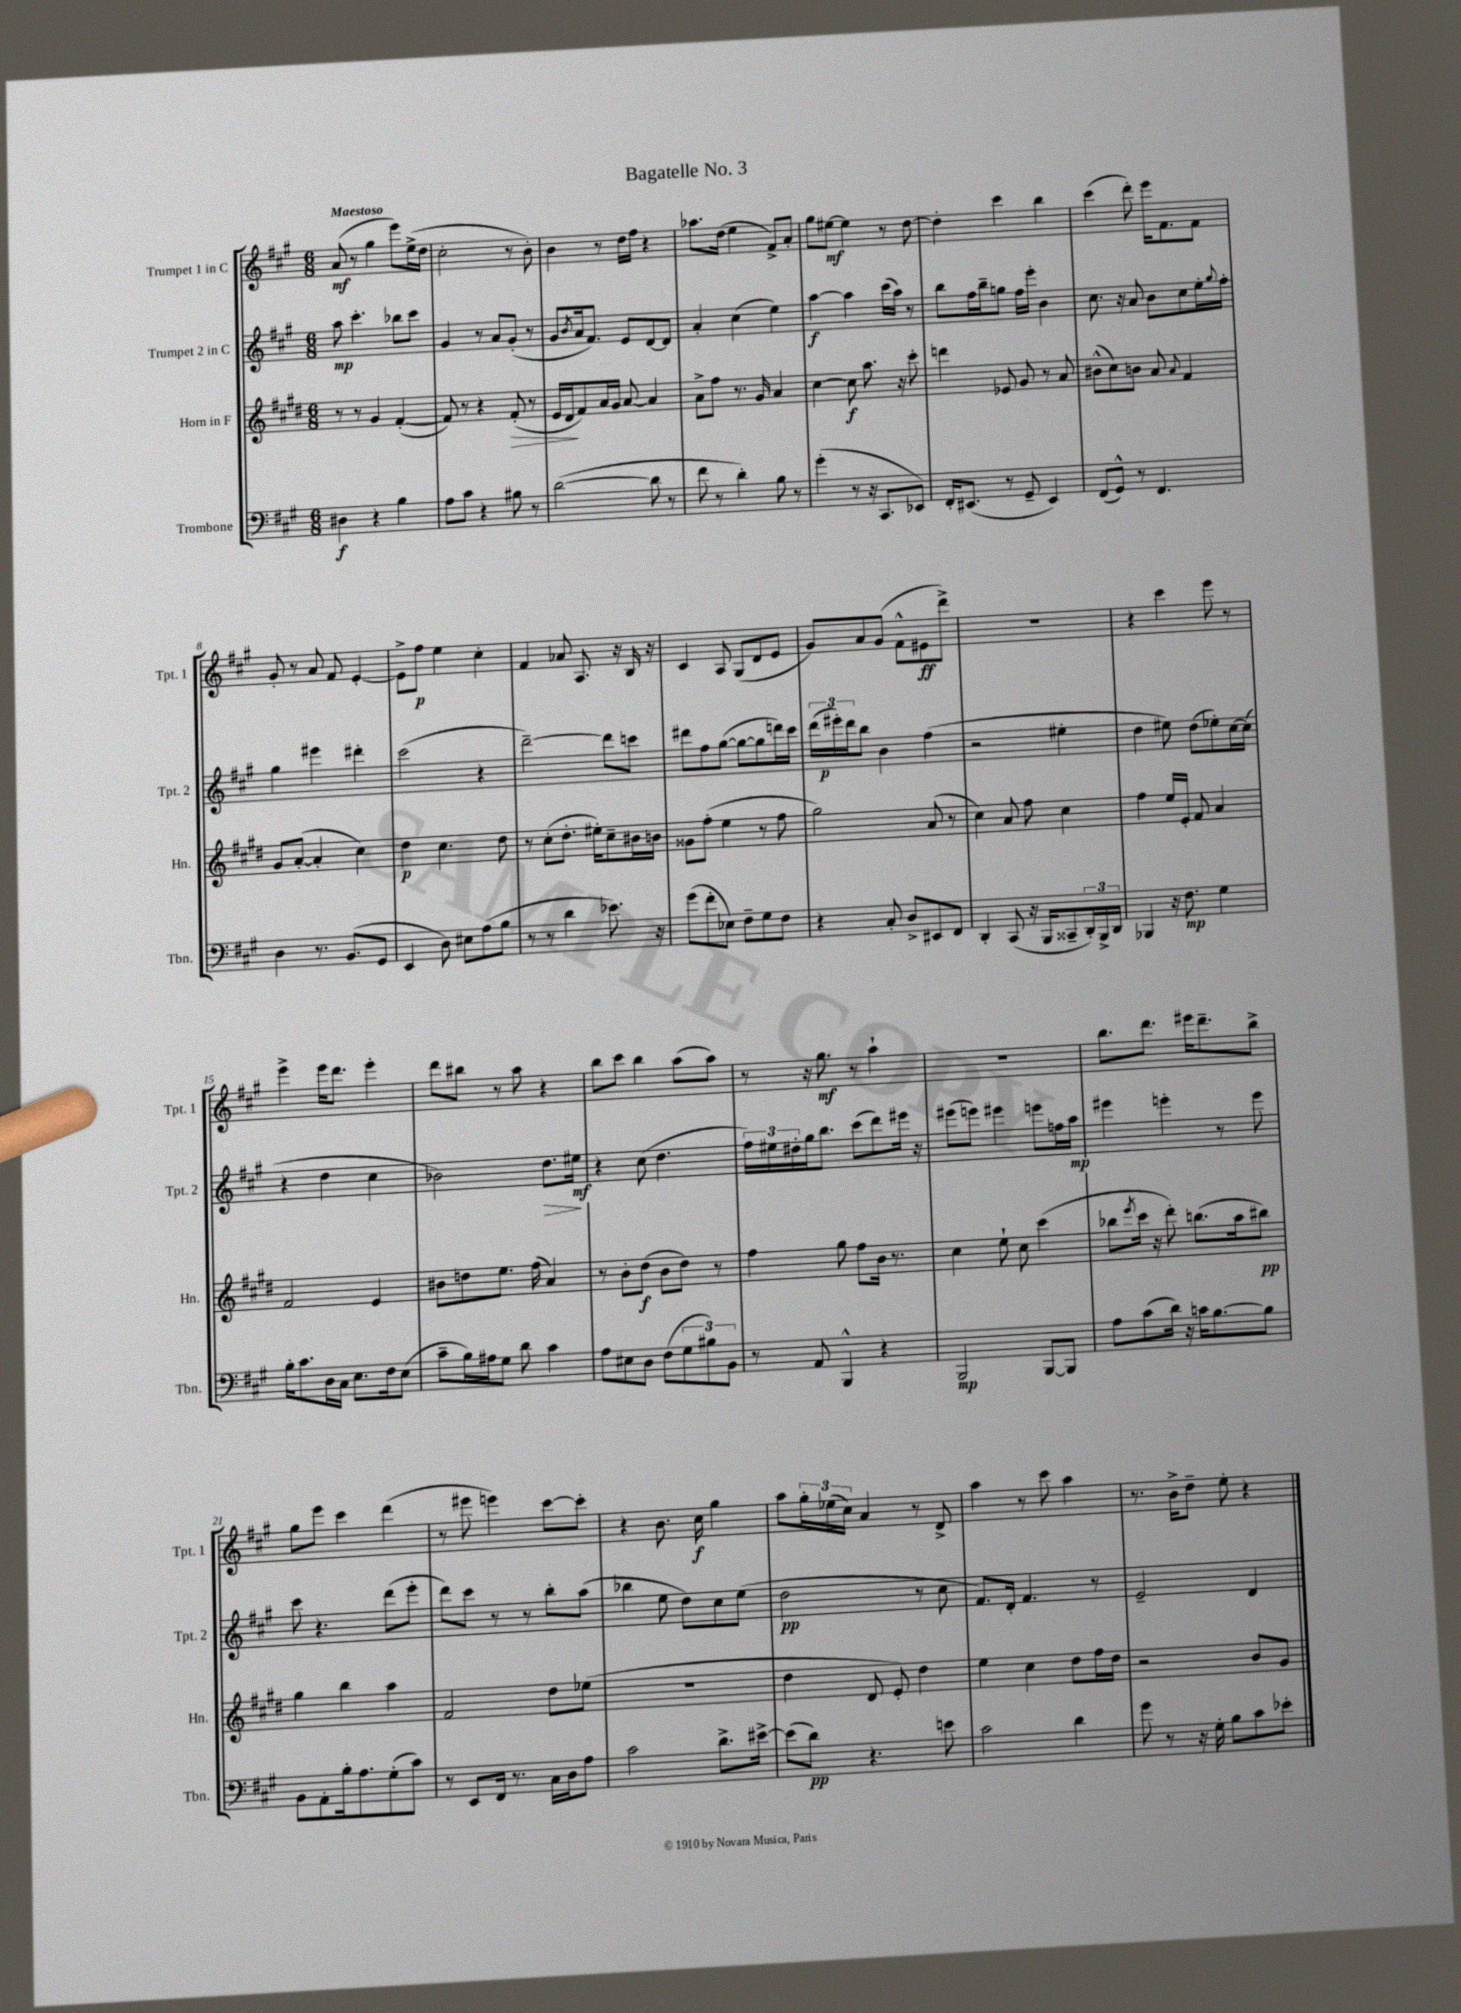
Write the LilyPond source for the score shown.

\header { title = "Bagatelle No. 3" }
<<
\new StaffGroup <<
\new Staff = "s0" \with { instrumentName = "Trumpet 1 in C" shortInstrumentName = "Tpt. 1" } {
    \clef treble \key a \major \numericTimeSignature \time 6/8 \tempo "Maestoso"
    a'8\mf( r8 gis''4 e'''8) e''16->( d''16 |
    cis''2-. r8 b'8-.) |
    b'4 r8 d''16 fis''16 r4 |
    aes''8. d''16( e''4 fis'8->) a'8-. |
    gis''8 eis''8~\mf eis''4 r8 d''8~ |
    d''4-. cis'''4 b''4 |
    cis'''4( d'''8-.) e'''16 fis'8. fis'8 |
    gis'8-. r8 a'8 fis'8 e'4~-. |
    e'8-> fis''8\p e''4 cis''4-. |
    fis'4 aes'8 a8. r16 b16 r16 |
    cis'4 a8 gis8( d'8 e'8 |
    gis'8) a'8 gis'8( fis'8-^ eis'8\ff d'''8->) |
    R2. |
    r4 cis'''4 e'''8 r8 |
    e'''4-> e'''16 d'''8. e'''4-. |
    d'''8 bis''8 r8 a''8 r4 |
    b''8 cis'''8 b''4 a''8( a''8) |
    r8 r16 gis''8.\mf r8 a''4-! |
    R2. |
    b''8. d'''8. eis'''16 d'''8.-- b''8-> |
    gis''8 e'''8 cis'''4 d'''4( |
    r8 eis'''8 e'''4) cis'''8~ cis'''8-. |
    r4 b'8. cis''16\f gis''4 |
    a''8 \tuplet 3/2 { gis''16-. ees''16( cis''16) } a'4 r8 d'8-> |
    a''4 r8 cis'''8 a''4 |
    r8. b'16-> d''8-- e''8-. r4 \bar "|." |
}
\new Staff = "s1" \with { instrumentName = "Trumpet 2 in C" shortInstrumentName = "Tpt. 2" } {
    \clef treble \key a \major \numericTimeSignature \time 6/8
    a''8\mp cis'''4.-. bes''8 cis'''8 |
    gis'4 r8 a'8 gis'8-.( r8 |
    gis'8 \acciaccatura { b'8 } a'16 fis'8.) e'8 d'8~ d'8 |
    a'4-. cis''4( e''4) |
    a''4~\f a''4 cis'''16( a''16) r8 |
    b''8 fis''16 b''16-- g''8 fis''16 e'''16-. b'4 |
    cis''8. r16 a'8 b'8 cis''8 e''16-. \appoggiatura { gis''8 } fis''16-. |
    gis''4 eis'''4 dis'''4-. |
    cis'''2( r4 |
    d'''2~--) d'''8 c'''8 |
    dis'''8 fis''8 gis''8~( gis''8~ gis''8 d'''16) cis'''16 |
    \tuplet 3/2 { d'''16( eis'''16-.\p) d'''16 } b''8 b'4 fis''4( |
    r2 eis''4-. |
    d''4 eis''8) d''8( ees''8-.) cis''16~ cis''16( |
    r4 d''4 cis''4 |
    bes'2) d''8.\> eis''16\mf\! |
    r4 cis''8( d''4. |
    \tuplet 3/2 { fis''16) eis''16 dis''16-. } gis''16 b''8. cis'''8( d'''8) eis'''16 r16 |
    eis'''8( e'''8) eis'''4 e'''8 f''16 a''16\mp |
    eis'''4 e'''4-. r8 e'''8 |
    cis'''8 r4. d'''8( e'''8-. |
    d'''8) cis'''8 r8 r8 b''8-. a''8( |
    bes''4 e''8 d''8) cis''8 e''8( |
    d''2\pp r8 cis''8 |
    fis'8.) d'16-. fis'4. r8 |
    e'2-- d'4 \bar "|." |
}
\new Staff = "s2" \with { instrumentName = "Horn in F" shortInstrumentName = "Hn." } {
    \clef treble \key e \major \numericTimeSignature \time 6/8
    r8 r8 gis'4 fis'4~-.( |
    fis'8) r8 r4 fis'8-.\>( r8 |
    e'16 dis'16\! fis'8) a'16 gis'16 a'8~ a'4 |
    a'8-> fis''8 r8. gis'16 a'4 |
    cis''4~ cis''8\f a''8. r16 cis'''8-. |
    d'''4 ees'8 gis'8 r8 a'8 |
    bis'8-^( cis''8) b'8 a'8 \appoggiatura { a'8 } fis'4 |
    gis'8 a'8~-.( a'4-. cis''4) |
    dis''4\p cis''4. dis''8 |
    r8 cis''8-.( dis''8.-. eis''16-.) cis''8-- bis'16 b'16 |
    gisis'8 fis''8-.( e''4 r8 fis''8 |
    gis''2) a'8( r8 |
    cis''4) a'8 fis''8 cis''4 |
    fis''4 e''16 e'16-. fis'8 a'4 |
    fis'2 e'4 |
    bis'8 d''8 e''8. fis''16( a'4) |
    r8 b'8-. dis''8\f( b'8 dis''8) r8 |
    fis''4 gis''8 fis''8 b'16 r8. |
    cis''4 e''8-! cis''8 cis'''4( |
    bes''8 \acciaccatura { e'''8 } cis'''16 r16 dis'''8-.) b''8.( a''16 bis''8\pp) |
    gis''4 b''4 a''4 |
    fis'2 dis''8 ees''8( |
    R2. |
    dis''4 dis'8 e'8-.) dis''4 |
    e''4 cis''4 dis''8 fis''16 dis''16 |
    r2 b'8 gis'8 \bar "|." |
}
\new Staff = "s3" \with { instrumentName = "Trombone" shortInstrumentName = "Tbn." } {
    \clef bass \key a \major \numericTimeSignature \time 6/8
    dis4\f r4 b4 |
    a8 cis'8 r4 bis8 r8 |
    d'2~( d'8 r8 |
    fis'8 r8 d'4-.) b8 r8 |
    gis'4-.( r8 r16 cis,8. ees,8) |
    fis,16-. eis,8.( r8 gis,8-- eis,4) |
    fis,8( gis,8-^) r8 fis,4. |
    d4 r8. b,8.( gis,8 |
    e,4 d8) eis8 a8( b8 |
    r8 r8 d'4 ees'8.) r16 |
    gis'8( fis'8-. ees8) fis8-- gis8 fis8 |
    r4 cis8-. d8-> eis,8 fis,8 |
    d,4-. cis,8( r16 b,,16 cisis,8-- \tuplet 3/2 { d,16-.) b,,16-> d,16 } |
    bes,,4 r16 fis8.\mp gis4 |
    b16-. cis'8. d16 cis16 e8. fis16 e8( |
    cis'8-- b16) ais16 gis8 d'8 cis'4 |
    a8 eis8 d8 fis8( \tuplet 3/2 { gis8 bis8) b,8 } |
    r8 a,8 b,,4-^ r4 |
    b,,2\mp b,,8~ b,,8 |
    a8 cis'8( d'16) r16 c'16 b8.~ b8 |
    b,8 a,8-. b16-. a8. gis8-.( cis'8) |
    r8 e,8 fis,16 r8. cis16 d16 a8 |
    cis'2 d'8.-> eis'16~-> |
    eis'8( d'8\pp) r4. e'8 |
    cis'2 d'4 |
    gis'8 r8 r16 gis16-. b8 cis'8 ees'8-. \bar "|." |
}
>>
>>
